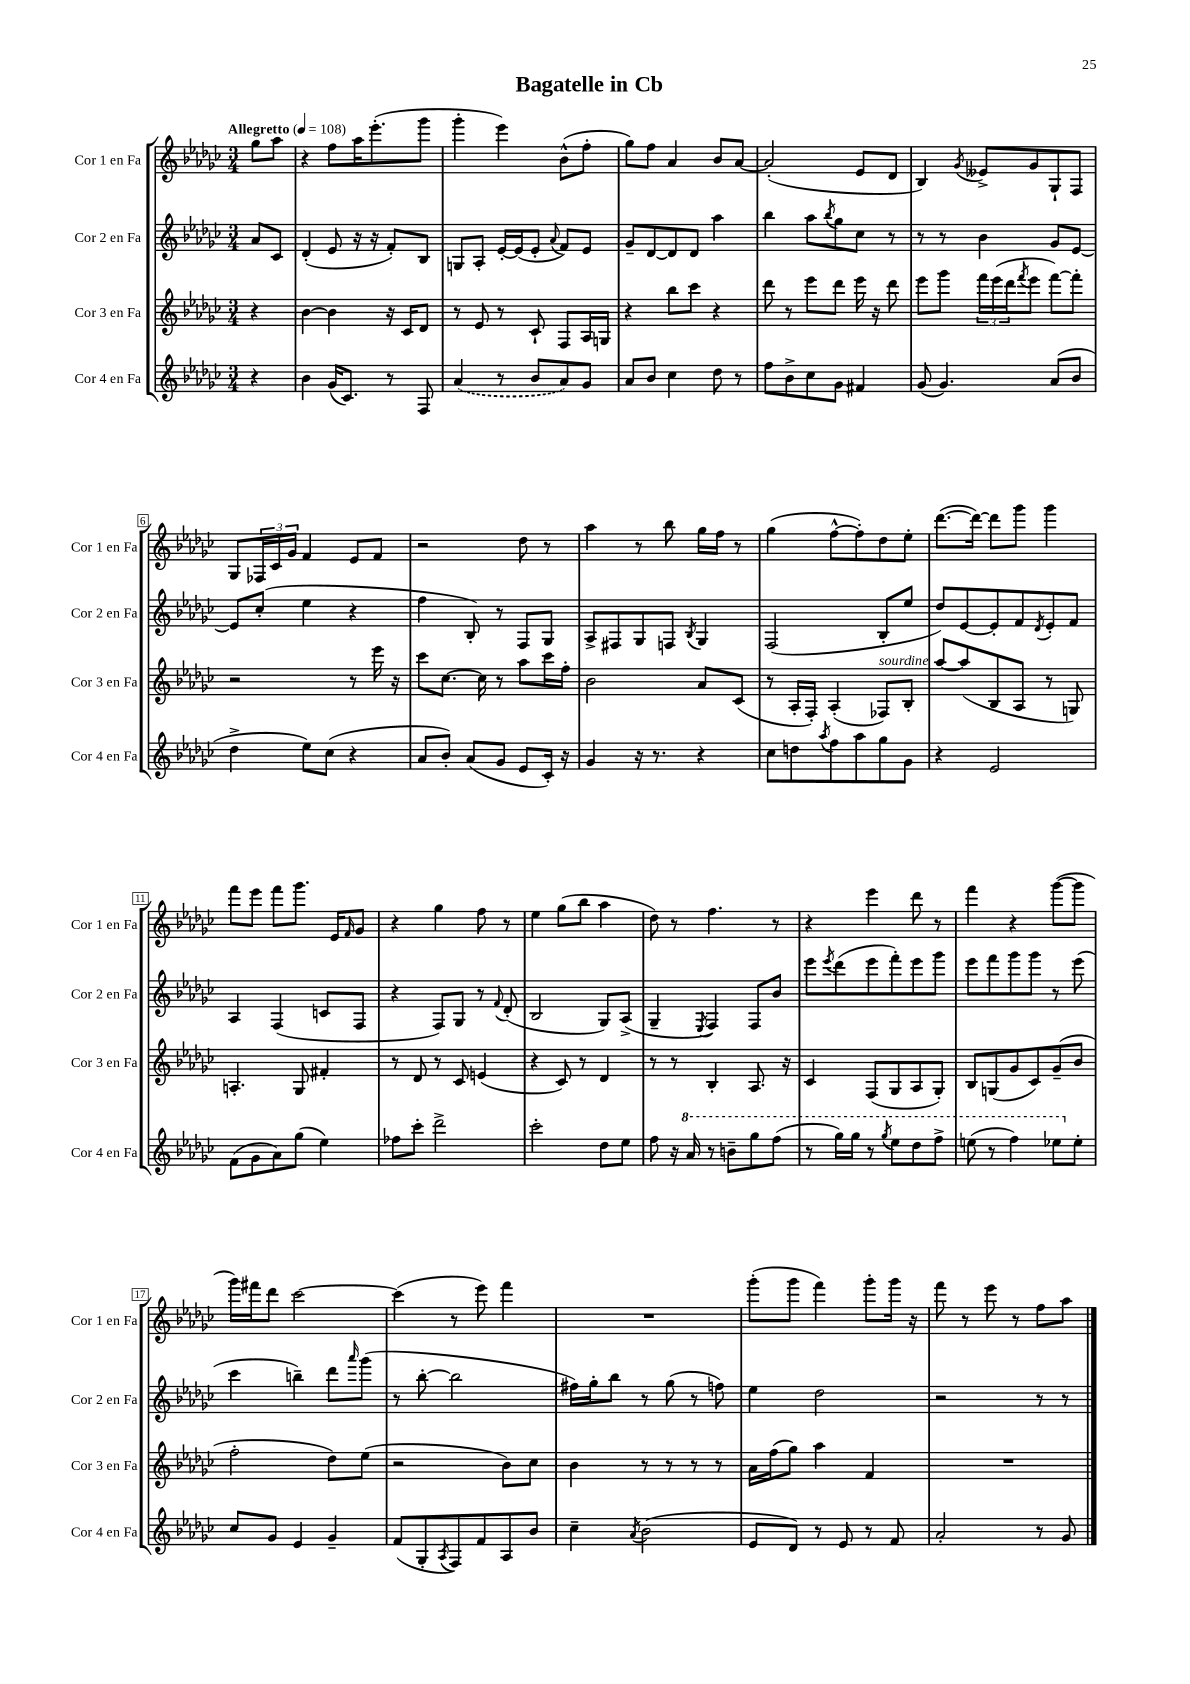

**kern	**kern	**kern	**kern
*staff4	*staff3	*staff2	*staff1
*clefG2	*clefG2	*clefG2	*clefG2
*k[b-e-a-d-g-c-]	*k[b-e-a-d-g-c-]	*k[b-e-a-d-g-c-]	*k[b-e-a-d-g-c-]
*M3/4	*M3/4	*M3/4	*M3/4
*MM108	*MM108	*MM108	*MM108
4r	4r	8a-/L	8gg-\L
.	.	8c-/J	8aa-\J
=	=	=	=
4b-\	[4b-\	(4d-'/	4r
(16g-/LK	4b-\]	8e-/	8ff\L
8.c-/J)	.	.	.
.	.	16r	16aa-\K
.	.	16r	(8.eee-'\
8r	16r	8f'/L)	.
.	16c-/LK	.	.
8F/	8d-/J	8B-/J	8ggg-\J
=	=	=	=
(4a-/	8r	8G/L	4ggg-'\
.	8e-/	8A-'/J	.
8r	8r	[16e-'/LL	4eee-\)
.	.	(16e-/]J	.
8b-/L	8c-`/	8e-'/J	.
.	.	8qqa-/	.
8a-/)	8F/L	8f/L)	(8b-^^\L
8g-/J	16A-/L	8e-/J	8ff'\J
.	16G/JJ	.	.
=	=	=	=
8a-/L	4r	8g-~/L	8gg-\L)
8b-/J	.	[8d-/	8ff\J
4cc-\	8bb-\L	8d-/]	4a-/
.	8ccc-\J	8d-/J	.
8dd-\	4r	4aa-\	8b-/L
8r	.	.	[8a-/J
=	=	=	=
8ff\L	8ddd-\	4bb-\	(2a-'/]
8b-^\	8r	.	.
8cc-\	8eee-\L	8aa-\L	.
.	.	8qbb-/	.
8g-\J	8ddd-\J	8gg-\	.
4f#/	16eee-\	8cc-\J	8e-/L
.	16r	.	.
.	8ddd-\	8r	8d-/J
=	=	=	=
(8g-/	8eee-\L	8r	4B-/)
4.g-/)	8ggg-\J	8r	.
.	.	.	8qg-/
.	24fff\LL	4b-\	8e--^/L
.	(24eee-\	.	.
.	24ddd-\J	.	.
.	8qfff/	.	.
.	8eee-\J	.	8g-/
(8a-/L	[8fff\L)	8g-/L	8G-`/
8b-/J	8fff'\]J	[8e-/J	8F/J
=	=	=	=
4dd-^\	2r	8e-/]L	8G-/L
.	.	(8cc-'/J	24F-/L
.	.	.	24c-/
.	.	.	24g-/JJ
8ee-\L)	.	4ee-\	4f/
(8cc-\J	.	.	.
4r	8r	4r	8e-/L
.	16eee-\	.	8f/J
.	16r	.	.
=	=	=	=
8a-/L	8ccc-\L	4ff\	2r
8b-'/J)	[8.cc-\J	.	.
(8a-/L	.	8B-'/)	.
.	16cc-\]	.	.
8g-/J	8r	8r	.
8e-/L	8aa-\L	8F/L	8dd-\
16c-'/Jk)	16ccc-\L	8G-/J	8r
16r	16ff'\JJ	.	.
=	=	=	=
4g-/	2b-\	8A-^/L	4aa-\
.	.	8F#/	.
16r	.	8G-/	8r
8.r	.	.	.
.	.	8F/J	8bb-\
.	.	8qB-/	.
4r	8a-/L	4G-/	16gg-\LL
.	.	.	16ff\JJ
.	(8c-/J	.	8r
=	=	=	=
8cc-\L	8r	(2F/	(4gg-\
8dd\	16A-'/LL	.	.
.	16F'/JJ)	.	.
8qaa-/	.	.	.
8ff\	(4A-'/	.	[8ff^^\L
8aa-\	.	.	8ff'\])
8gg-\	8F-/L)	8B-'/L	8dd-\
8g-\J	8B-'/J	8ee-/J	8ee-'\J
=	=	=	=
4r	[8aa-/L	8dd-/L)	([8.ddd-\L
.	(8aa-/]	[8e-/	.
.	.	.	16ddd-\_Jk)
2e-/	8B-/	8e-'/]	8ddd-\]L
.	8A-/J	8f/	8ggg-\J
.	.	8qd-/	.
.	8r	8e-'/	4ggg-\
.	8G/)	8f/J	.
=	=	=	=
(8f\L	4.A'/	4A-/	8fff\L
8g-\	.	.	8eee-\J
8a-\)	.	(4F/	8fff\L
(8gg-\J	8G-/	.	8.ggg-\J
4ee-\)	4f#'/	8c/L	.
.	.	.	16e-/LK
.	.	.	16qqf/
.	.	8F/J	8g-/J
=	=	=	=
8ff-\L	8r	4r	4r
8ccc-'\J	8d-/	.	.
2ddd-^\	8r	8F/L)	4gg-\
.	8c-/	8G-/J	.
.	(4e/	8r	8ff\
.	.	8qqf/	.
.	.	(8d-'/	8r
=	=	=	=
2ccc-'\	4r	2B-/	4ee-\
.	8c-/)	.	(8gg-\L
.	8r	.	8bb-\J
8dd-\L	4d-/	8G-/L)	4aa-\
8ee-\J	.	(8A-^/J	.
=	=	=	=
8ff\	8r	4G-~/	8dd-\)
16r	8r	.	8r
16aa-/	.	.	.
.	.	8qE-/	.
8r	4B-'/	4F/)	4.ff\
8bb~\L	.	.	.
8ggg-\	8.A-/	8F/L	.
(8fff\J	.	8b-/J	8r
.	16r	.	.
=	=	=	=
8r	4c-/	8eee-\L	4r
.	.	8qeee-/	.
16ggg-\LL)	.	(8ddd-\	.
16ggg-\JJ	.	.	.
8r	(8F/L	8eee-\	4eee-\
8qggg-/	.	.	.
8eee-\L	8G-/	8fff'\)	.
8ddd-\	8A-/	8eee-\	8ddd-\
8fff^\J	8G-'/J)	8ggg-\J	8r
=	=	=	=
(8eee\	8B-/L	8eee-\L	4fff\
8r	(8G/	8fff\	.
4fff\)	8g-/	8ggg-\	4r
.	8c-/)	8ggg-\J	.
8eee-\L	(8g-~/	8r	([8ggg-\L
8ee-'\J	8b-/J	(8eee-\	8ggg-\]J
=	=	=	=
8cc-/L	2ff'\	4ccc-\	16ggg-\LL)
.	.	.	16fff#\J
8g-/J	.	.	8ddd-\J
4e-/	.	4bb~\)	[2ccc-\
4g-~/	8dd-\L)	8ddd-\L	.
.	.	16qqaaa-/	.
.	(8ee-\J	(8ggg-\J	.
=	=	=	=
(8f/L	2r	8r	(4ccc-\]
8G-'/	.	[8bb-'\	.
8qA-/	.	.	.
8F/)	.	2bb-\]	8r
8f/	.	.	8eee-\)
8A-/	8b-\L)	.	4fff\
8b-/J	8cc-\J	.	.
=	=	=	=
4cc-~\	4b-\	16ff#\LL)	2.r
.	.	16gg-'\J	.
.	.	8bb-\J	.
8qa-/	.	.	.
(2b-\	8r	8r	.
.	8r	(8gg-\	.
.	8r	8r	.
.	8r	8ff\)	.
=	=	=	=
8e-/L	16a-\LL	4ee-\	(8ggg-'\L
.	(16ff\J	.	.
8d-/J)	8gg-\J)	.	8ggg-\J
8r	4aa-\	2dd-\	4fff\)
8e-/	.	.	.
8r	4f/	.	8ggg-'\L
8f/	.	.	16ggg-\Jk
.	.	.	16r
=	=	=	=
2a-'/	2.r	2r	8fff\
.	.	.	8r
.	.	.	8eee-\
.	.	.	8r
8r	.	8r	8ff\L
8g-/	.	8r	8aa-\J
==	==	==	==
*-	*-	*-	*-
